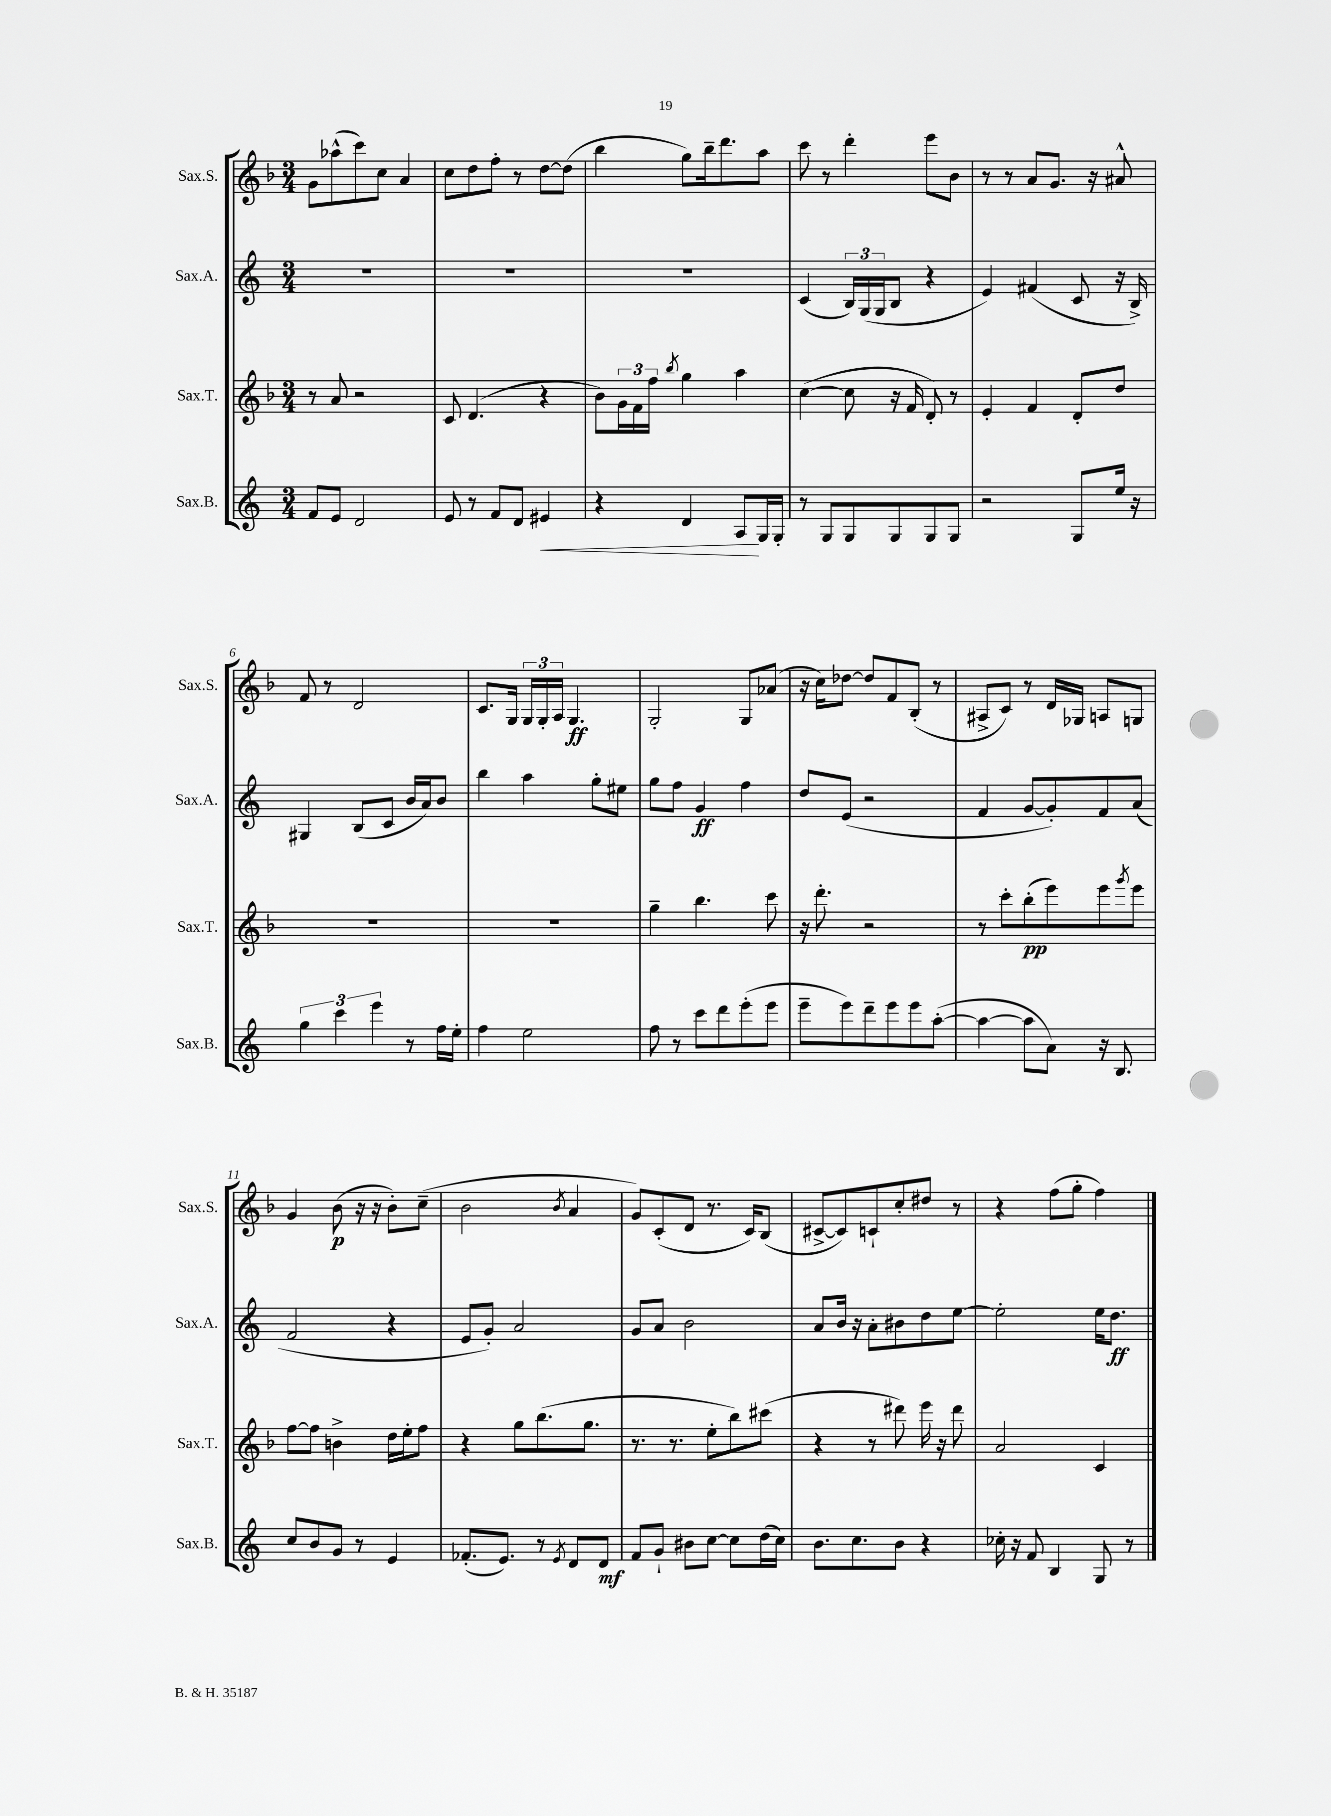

**kern	**kern	**kern	**kern
*staff4	*staff3	*staff2	*staff1
*clefG2	*clefG2	*clefG2	*clefG2
*k[]	*k[b-]	*k[]	*k[b-]
*M3/4	*M3/4	*M3/4	*M3/4
8f/L	8r	2.r	8g\L
8e/J	8a/	.	(8aa-^^\
2d/	2r	.	8ccc\)
.	.	.	8cc\J
.	.	.	4a/
=	=	=	=
8e/	8c/	2.r	8cc\L
8r	(4.d/	.	8dd\
8f/L	.	.	8ff'\J
8d/J	.	.	8r
4e#/	4r	.	[8dd\L
.	.	.	(8dd\]J
=	=	=	=
4r	8b-\L)	2.r	4bb-\
.	24g\L	.	.
.	24f\	.	.
.	24ff\JJ	.	.
.	8qbb-/	.	.
4d/	4gg\	.	8gg\L)
.	.	.	16bb-~\k
.	.	.	8.ddd\
8A/L	4aa\	.	.
16G/L	.	.	8aa\J
16G'/JJ	.	.	.
=	=	=	=
8r	([4cc\	(4c/	8ccc\
8G/L	.	.	8r
8G/	8cc\]	24B/LL)	4ddd'\
.	.	(24G/	.
.	.	24G/J	.
8G/	16r	8B/J	.
.	16f/	.	.
8G/	8d'/)	4r	8eee\L
8G/J	8r	.	8b-\J
=	=	=	=
2r	4e'/	4e/)	8r
.	.	.	8r
.	4f/	(4f#/	8a/L
.	.	.	8.g/J
8G/L	8d'/L	8c/	.
.	.	.	16r
16ee/Jk	8dd/J	16r	8a#^^/
16r	.	16B^/)	.
=	=	=	=
6gg\	2.r	4G#/	8f/
.	.	.	8r
6ccc\	.	.	.
.	.	(8B/L	2d/
6eee\	.	.	.
.	.	8c/J	.
8r	.	16b/LL	.
.	.	16a/J)	.
16ff\LL	.	8b/J	.
16ee'\JJ	.	.	.
=	=	=	=
4ff\	2.r	4bb\	8.c/L
.	.	.	16G/Jk
2ee\	.	4aa\	24G/LL
.	.	.	24G'/
.	.	.	24A/JJ
.	.	.	4.G/
.	.	8gg'\L	.
.	.	8ee#\J	.
=	=	=	=
8ff\	4gg~\	8gg\L	2G'/
8r	.	8ff\J	.
8ccc\L	4.bb-\	4g/	.
8ddd\	.	.	.
(8eee'\	.	4ff\	8G/L
8eee\J	8ccc\	.	(8a-/J
=	=	=	=
8eee~\L	16r	8dd/L	16r
.	8.ddd'\	.	16cc\LK)
8eee\)	.	(8e/J	[8dd-\J
8ddd~\	2r	2r	8dd-/]L
8eee\	.	.	8f/
8eee\	.	.	(8B-'/J
([8aa'\J	.	.	8r
=	=	=	=
4aa\_	8r	4f/	8A#^/L
.	8ccc'\L	.	8c/J)
8aa\]L	(8bb-'\	[8g/L	8r
8a\J)	8eee\)	8g'/])	16d/LL
.	.	.	16G-/JJ
16r	8eee\	8f/	8A/L
8.B/	.	.	.
.	8qggg/	.	.
.	8eee\J	(8a/J	8G/J
=	=	=	=
8cc/L	[8ff\L	2f/	4g/
8b/	8ff\]J	.	.
8g/J	4b^\	.	(8b-\
8r	.	.	16r
.	.	.	16r
4e/	16dd\LL	4r	8b-'\L)
.	16ee'\J	.	.
.	8ff\J	.	(8cc~\J
=	=	=	=
(8.f-'/L	4r	8e/L	2b-\
.	.	8g'/J)	.
8.e/J)	.	.	.
.	8gg\L	2a/	.
8r	(8.bb-\	.	.
8qe/	.	.	8qb-/
8d/L	.	.	4a/
.	8.gg\J	.	.
8d/J	.	.	.
=	=	=	=
8f/L	8.r	8g/L	8g/L)
8g`/J	.	8a/J	(8c'/
.	8.r	.	.
8b#\L	.	2b\	8d/J
[8cc\J	8ee'\L	.	8.r
8cc\]L	8bb-\)	.	.
.	.	.	16c/LK)
(16dd\L	(8ccc#\J	.	(8B-/J
16cc\JJ)	.	.	.
=	=	=	=
8.b\L	4r	8a/L	[8c#^/L
.	.	16b/Jk	8c#/])
8.cc\	.	16r	.
.	8r	8a'\L	8c`/
8b\J	8ddd#\)	8b#\	8cc'/
4r	16eee\	8dd\	8dd#/J
.	16r	.	.
.	8ddd#\	[8ee\J	8r
=	=	=	=
16cc-'\	2a/	2ee'\]	4r
16r	.	.	.
8f/	.	.	.
4B/	.	.	(8ff\L
.	.	.	8gg'\J
8G/	4c/	16ee\LK	4ff\)
.	.	8.dd\J	.
8r	.	.	.
==	==	==	==
*-	*-	*-	*-
